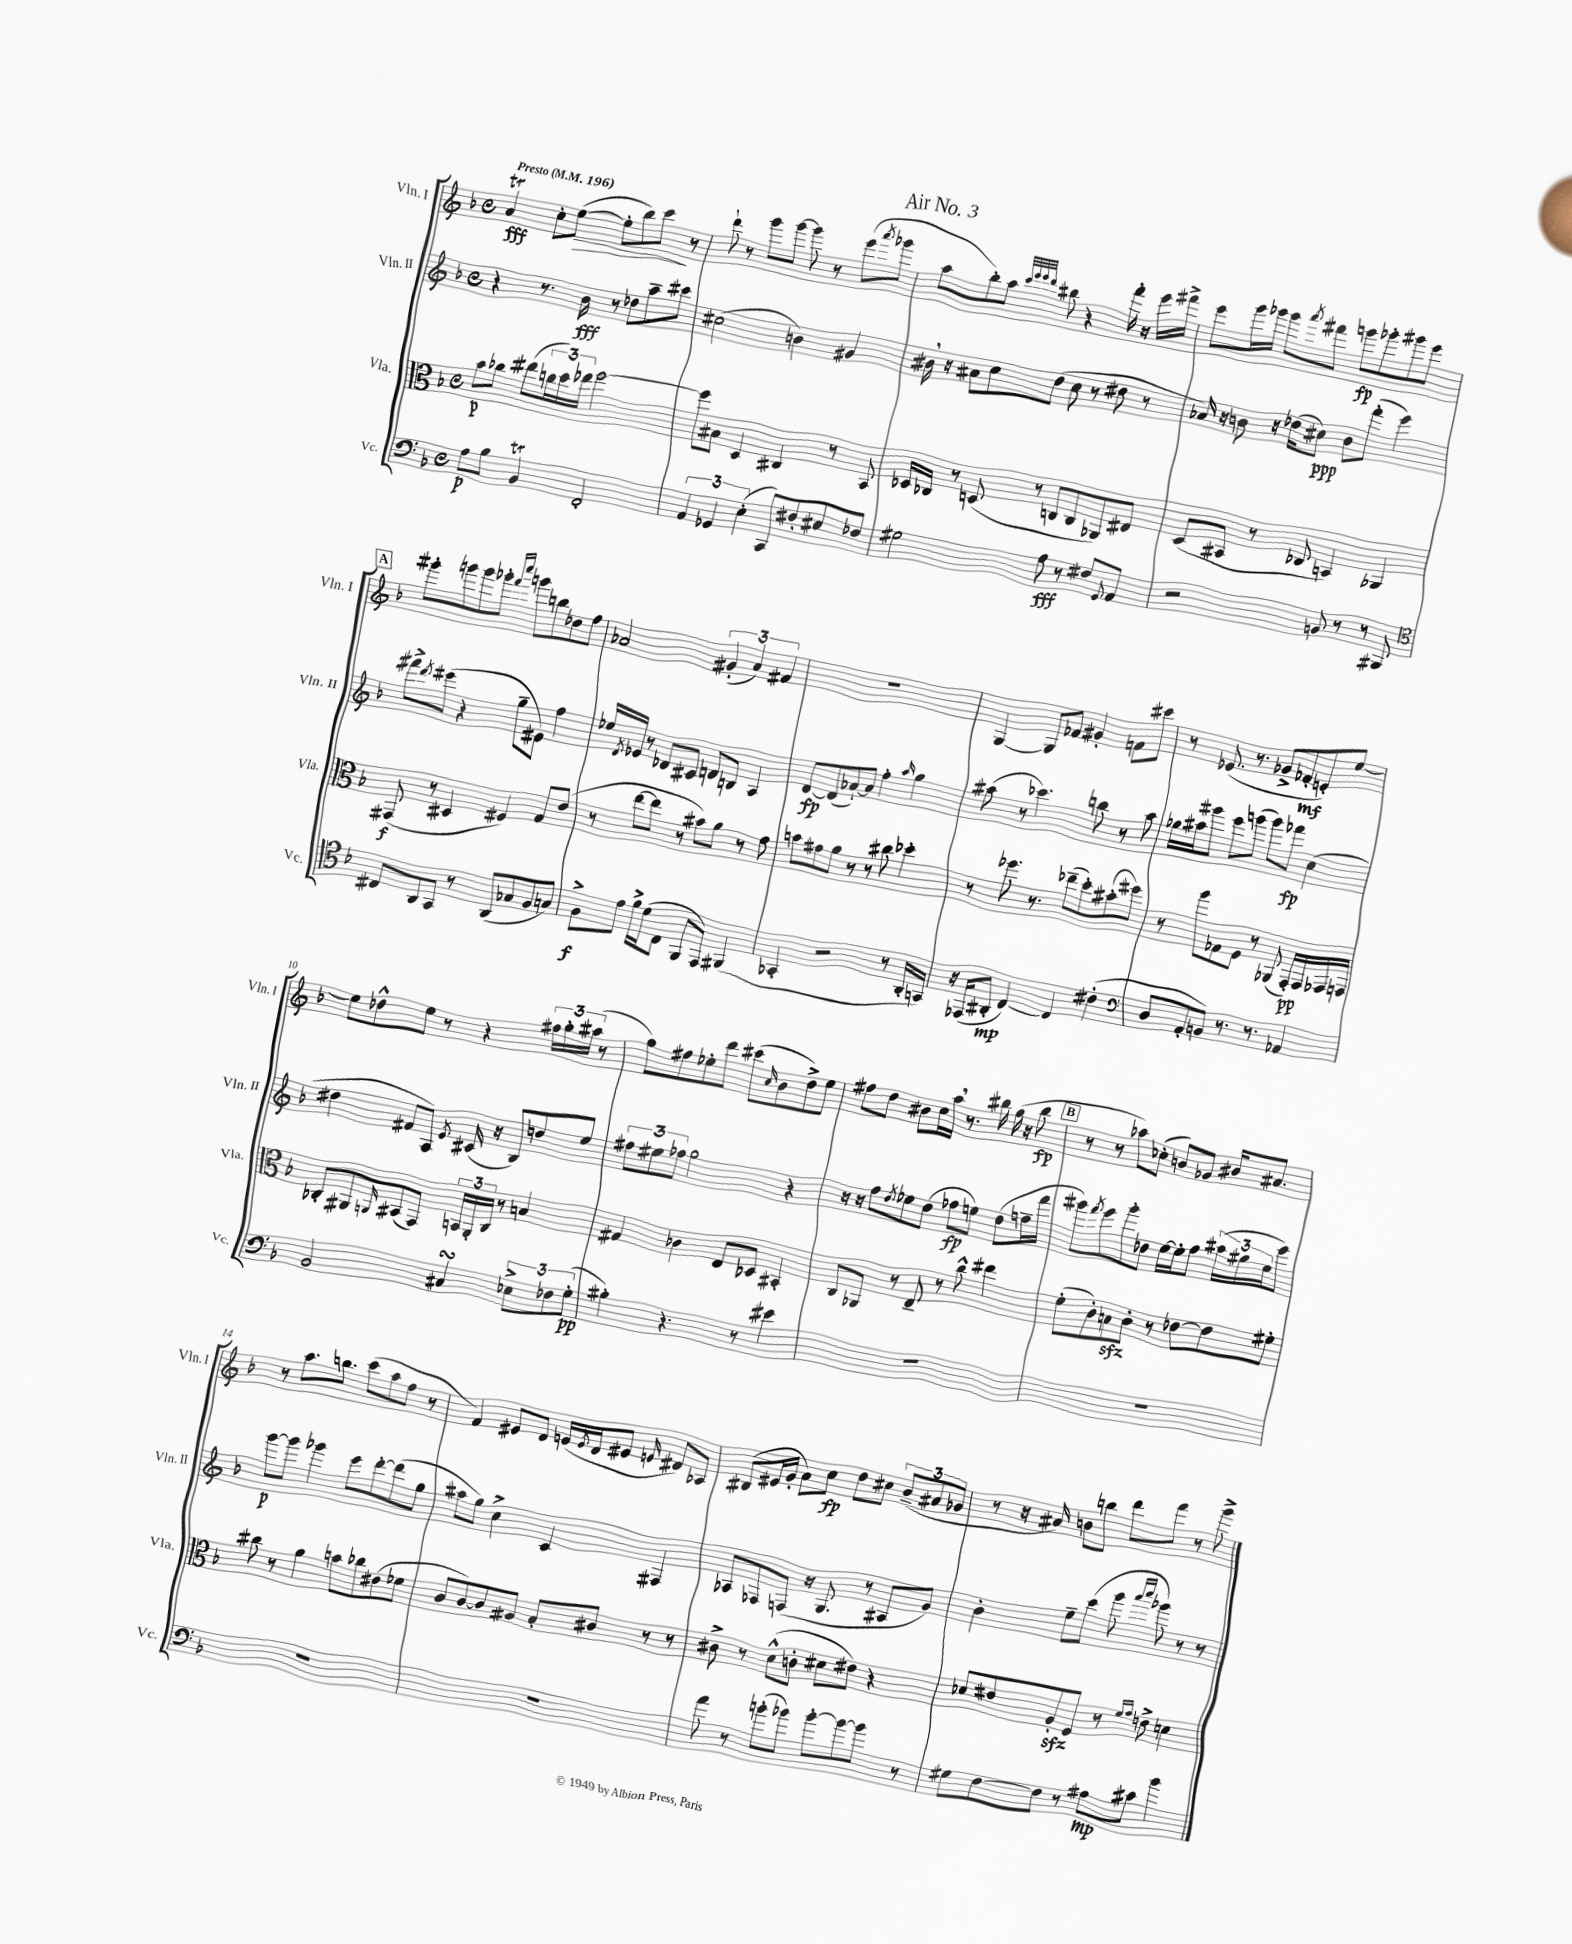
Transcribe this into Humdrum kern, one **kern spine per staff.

**kern	**kern	**kern	**kern
*staff4	*staff3	*staff2	*staff1
*clefF4	*clefC3	*clefG2	*clefG2
*k[b-]	*k[b-]	*k[b-]	*k[b-]
*M4/4	*M4/4	*M4/4	*M4/4
*met(c)	*met(c)	*met(c)	*met(c)
*MM196	*MM196	*MM196	*MM196
8A\L	8b-\L	4r	4a/
8B-\J	8cc-\J	.	.
4BB-/	(8ee#\L	8.r	8cc'\L
.	24cc\L	.	([8ee\J
.	24dd\)	.	.
.	.	16b-\	.
.	24ee-\JJ	.	.
2FF'/	[2ff\	8r	8ee'\]L
.	.	8dd-\L	8bb-\)
.	.	8aa~\	8ccc\J
.	.	8ccc#\J	8r
=	=	=	=
6AA/	8ff\]L	(2cc#\	8ddd`\
.	8B#\J	.	8r
6GG-/	.	.	.
.	4D/	.	8ggg\L
(6E'\	.	.	.
.	.	.	[8ggg\J
8CC/L)	4C#/	4b\)	8ggg\]
8F#'/	.	.	8r
8E#/	8r	4g#/	(8eee\L
.	.	.	8qaaa/
8F-/J	8BB-/	.	8ggg-\J
=	=	=	=
2G#\	16D-/LL	16b#\	8aa\L
.	16C-/JJ	16r	.
.	8r	8a#\L	8bb-'\)
.	(8D/	8cc\	8aa\J
.	.	.	32qqccc/LLL
.	.	.	32qqeee/
.	.	.	32qqeee/
.	.	.	32qqddd/JJJ
.	8r	(8dd\J	8bb#\
8A\	8C/L	8cc\	4r
8r	8C/	8r	.
8F#/L	8AA-/)	8dd#\	16fff'\
.	.	.	16r
8qqGG/	.	.	.
8AA/J	8E#/J	8r	16eee\LL
.	.	.	16fff#^\JJ
=	=	=	=
2r	(8D/L	16a-/)	8eee\L
.	.	16r	.
.	8BB#/J	8b\	16ggg\L
.	.	.	16ggg-\JJ
.	8r	16r	8ggg-\L
.	.	(16dd-\LK	.
.	.	.	8qaaa/
.	8C-/	8cc#\J)	8fff#\J
8BB/	4BB/)	8b\L	8ggg\L
8r	.	(8fff'\J	8ggg-'\
8r	4AA-/	4eee\)	8ggg#\
8BBB#/	.	.	8eee\J
=	=	=	=
*clefC4	*	*	*
8C#/L	(8GG#/	8fff#^\L	8ggg#'\L
.	.	8qddd/	.
8AA/	8r	(8eee#\J	8ggg\
8GG/J	4D#/	4r	8ggg\
8r	.	.	8ggg-'\J
.	.	.	16qqfff/LL
.	.	.	16qqcccc/JJ
(8AA/L	4F#/)	8gg~\L	8ggg\L
8G-/	.	8e#\J)	8bb\
8F/	8G/L	4ff\	8dd-\
8G/J)	(8e/J	.	8ff\J
=	=	=	=
8F^\L	8r	16ee-/LL	2a-/
.	.	8qd/	.
.	.	16e-/JJ	.
8e\J	[8ee\L	8r	.
16f^\LL	8ee\]J	8d-/L	.
(16d\J	.	.	.
8C\J	8r	8c#/J	.
8FF/L	8b#\L)	8d/L	(6g#'/
8EE/J)	8a\J	8B/J	.
.	.	.	6a-/)
(4FF#/	8r	4A/	.
.	.	.	6f#/
.	8g\	.	.
=	=	=	=
4GG-'/	8b\L	[8d/L	1r
.	8g#\	(8d/]	.
2r	8a\J	[8a-`/)	.
.	8r	8a-/]J	.
.	8r	4ff'\	.
.	8cc#\	.	.
.	.	16qqaa/	.
8r	4dd-'\	4gg\	.
16AA'/LL	.	.	.
16GG/JJ)	.	.	.
=	=	=	=
16r	8r	(8aa#\	[4G/
(16EE-/LK	.	.	.
8AA#'/J	8.ff-\	8r	.
[4C/)	.	4.ccc-\)	8G/]L
.	8.r	.	.
.	.	.	8f-/J
4C/]	(8ee-~\L	.	4g#'/
.	8dd'\)	8bb\	.
(4c#'\	(8b#'\	8r	8f\L
.	8ff#\J)	8aa#\	8ccc#\J
=	=	=	=
*clefF4	*	*	*
8D/L	8r	16gg-\LL	8r
.	.	16aa#\J	.
8AA'/	8aa\L	8ggg#\J	(8.e-/
8BB/J)	8G-\	8eee\L	.
.	.	.	8.r
8.r	8F\J	(8ggg\J	.
.	8r	8ggg\L)	8g-^/L
8.r	.	.	.
.	(8AA-/	8fff-\J	8f-'/
4AA-/	16GG'/LL)	(4cc\	8e'/)
.	16GG/	.	.
.	16GG-/	.	[8ee/J
.	16GG/JJ	.	.
=	=	=	=
2BB-/	8C-'/L	4dd#\	8ee\]L
.	8AA#/	.	8dd-^^\
.	16qqAA/	.	.
.	(8BB#/	8f#/L	8ee\J
.	8GG/J)	8A/J)	8r
.	.	8qe/	.
4C#/	24BB/LL	(16c#/	4r
.	24AA'/	.	.
.	.	16r	.
.	24C-/JJ	.	.
.	8r	8B-/L)	.
12E-^\L	4B/	8dd/	24ff#\LL
.	.	.	24gg'\
12F-\	.	.	(24aa#\JJ
.	.	8ee/J	8r
(12G'\J	.	.	.
=	=	=	=
4B#'\)	4G#/	12ff#\L	8gg\L)
.	.	12ee#\	.
.	.	.	8ff#\
.	.	12ff-\J	.
4.r	4c-\	2gg\	8ee-'\
.	.	.	8ddd\J
.	8E/L	.	(8ccc#\L
.	.	.	16qqcc/
8r	8D-/J	.	8b-\
4e#\	4BB#'/	4r	8dd^\)
.	.	.	8ee-\J
=	=	=	=
1r	8C/L	16r	8ff#\L
.	.	16r	.
.	8AA-/J	8ff\L	8dd\J
.	.	8qdd/	.
.	8r	8ee-\	8b#\L
.	8E~/	(8dd\J	16cc\L
.	.	.	16aa\JJ
.	8r	8ff-\L	8.r
.	8cc^^\	8ee\J)	.
.	.	.	16bb#\
.	4ee#\	(8dd\L	(16gg\
.	.	.	16r
.	.	16ff~\L	8bb#\
.	.	16fff\JJ	.
=	=	=	=
1r	(8f'\L	8ggg#\L)	8r
.	.	8qfff/	.
.	8c'\)	8eee\	8r
.	8B\	8ggg#'\	8aa-\L)
.	8c'\J	8dd-\J	(8cc-'\J
.	8r	[16ee\LL	8b/L)
.	.	16ee'\]J	.
.	[8e-\L	8ff\J	8g-/J
.	8e-\]	(24aa#\LL	16b#/LK
.	.	24gg#\	.
.	.	.	8.a#/J
.	.	24ee\J	.
.	8f#'\J	8eee\J)	.
=	=	=	=
1r	8cc#\	[8ggg\L	8r
.	8r	8ggg\]J	8.aa\L
.	4a\	4ggg-\	.
.	.	.	8.bb\J
.	8b\L	8eee\L	(8ccc\L
.	8cc-\	[8ddd'\	8aa\
.	(8e#\	(8ddd\]	8ff\J
.	8f-\J	8gg\J	8r
=	=	=	=
1r	8c/L	8aa#\L	4f/)
.	[8c/)	8gg\J)	.
.	8c/]	4cc^\	8e#/L
.	8A#/J	.	8d/J
.	8B-'/L	4c/	(16e/LL
.	.	.	8qe/
.	.	.	16d/J
.	8c#/J	.	8e#/J
.	.	.	16qqe/
.	8r	4F#/	8d#/L)
.	8r	.	8A-/J
=	=	=	=
8a\	8c#^\	8A-/L	(8B#/L
8r	8r	8F-/	16e#/L
.	.	.	16g'/JJ
(8b'\L	(8d^^\L	(8F/J	8a\L)
8b-\J)	8c'\J	16r	8cc\J
.	.	8.G/	.
[8b-'\L	8d#\L	.	8dd\L
8b-\_	8e#\J)	8r	8cc#\J
8b-\]J	4r	8A#/L	(12b-~/L
.	.	.	12a#/
8r	.	8g/J)	.
.	.	.	12g-/J
=	=	=	=
8G#\L	8d-/L	4b-'\	8r
[8F\	8e#/	.	16r
.	.	.	16a#/)
8F\]J	8A'/	8ee~\L	8b\L
8r	8F/J	(8ccc\J	8bb\J
8A#\L	8r	8ggg\	8ddd\L
.	16qqf/LL	16qqaaa/LL	.
.	16qqg/JJ	16qqcccc/JJ	.
8c#\J	8e^\	8ggg-\)	8fff\J
4b-\	4d\	8r	8r
.	.	8r	8ggg^\
==	==	==	==
*-	*-	*-	*-
